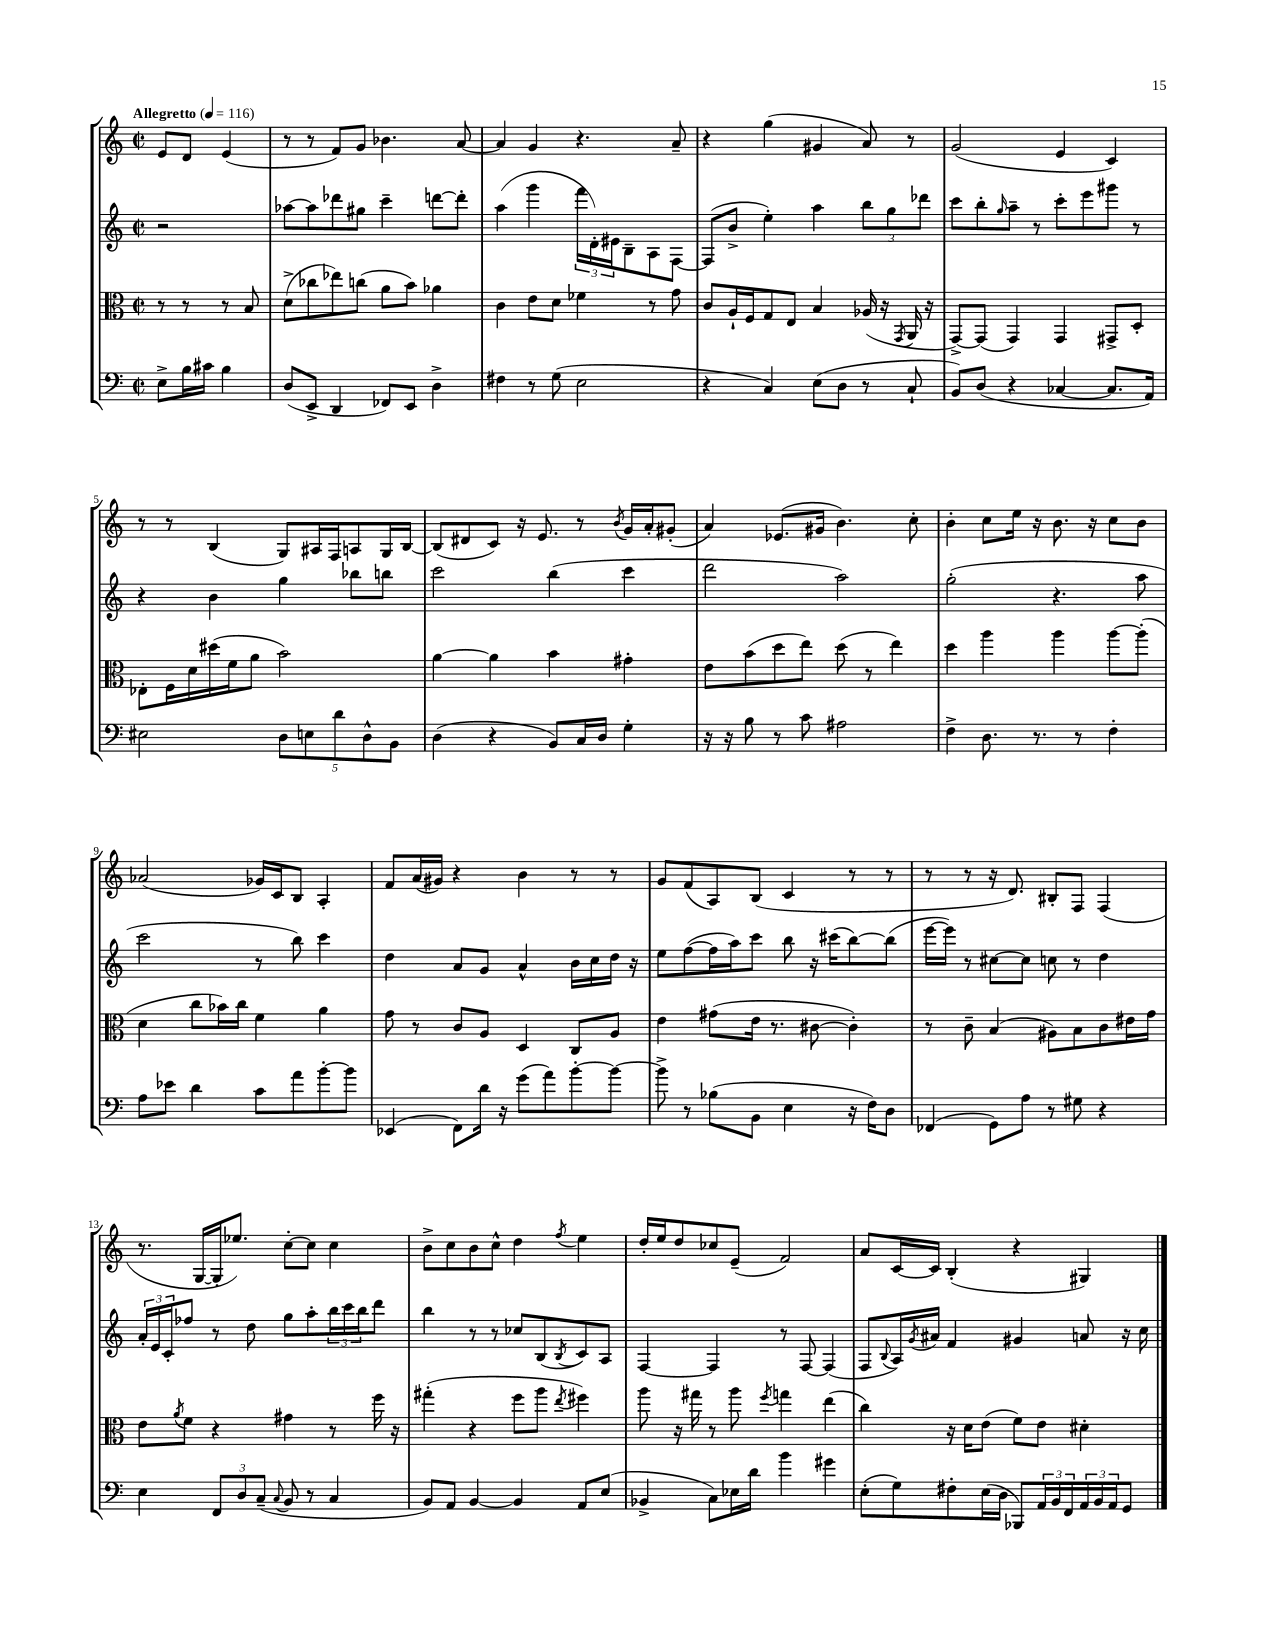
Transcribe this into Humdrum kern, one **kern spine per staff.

**kern	**kern	**kern	**kern
*staff4	*staff3	*staff2	*staff1
*clefF4	*clefC3	*clefG2	*clefG2
*k[]	*k[]	*k[]	*k[]
*M2/2	*M2/2	*M2/2	*M2/2
*met(c|)	*met(c|)	*met(c|)	*met(c|)
*MM116	*MM116	*MM116	*MM116
8E^	8r	2r	8e
16B	8r	.	8d
16c#	.	.	.
4B	8r	.	(4e
.	8B	.	.
=	=	=	=
(8D	(8d^	[8aa-	8r
8EE^	8cc-	8aa-]	8r
4DD	8ee-)	8ddd-	8f)
.	(8cc	8gg#	8g
8FF-)	8a	4ccc~	4.b-
8EE	8b)	.	.
4D^	4a-	[8ddd	.
.	.	8ddd']	[8a
=	=	=	=
4F#	4c	(4aa	4a]
8r	8e	4ggg	4g
(8G	8d	.	.
2E	4f-	24fff	4.r
.	.	24d')	.
.	.	24e#	.
.	.	8B~	.
.	8r	8A	.
.	8g	[8F	8a~
=	=	=	=
4r	8c	(8F]	4r
.	16A`	8b^	.
.	16F	.	.
4C)	8G	4ee')	(4gg
.	8E	.	.
(8E	4B	4aa	4g#
8D	.	.	.
8r	(16A-	12bb	8a)
.	16r	.	.
.	.	12gg	.
.	8qGG	.	.
8C`	16AA	.	8r
.	.	12ddd-	.
.	16r	.	.
=	=	=	=
8BB)	[8GG^)	8ccc	(2g
(8D	(8GG]	8bb'	.
.	.	16qqgg	.
4r	4GG)	8aa~	.
.	.	8r	.
[4C-	4GG	8ccc'	4e
.	.	8eee	.
8.C-]	8GG#^	8ggg#	4c)
.	8D'	8r	.
16AA)	.	.	.
=	=	=	=
2E#	8E-'	4r	8r
.	16F	.	8r
.	16d	.	.
.	(16dd#	4b	(4B
.	16f	.	.
.	8a	.	.
10D	2b)	4gg	8G)
10E	.	.	.
.	.	.	16A#
.	.	.	16F
10d	.	.	.
.	.	8bb-	8A
10D^^	.	.	.
.	.	8bb	16G
10BB	.	.	.
.	.	.	[16B
=	=	=	=
(4D	[4a	2ccc	(8B]
.	.	.	8d#
4r	4a]	.	8c)
.	.	.	16r
.	.	.	8.e
8BB)	4b	(4bb	.
16C	.	.	8r
16D	.	.	.
.	.	.	8qb
4G'	4g#'	4ccc	16g
.	.	.	16a'
.	.	.	(8g#'
=	=	=	=
16r	8e	2ddd	4a)
16r	.	.	.
8B	(8b	.	.
8r	8dd	.	(8.e-
8c	8ee)	.	.
.	.	.	16g#
2A#	(8dd	2aa)	4.b)
.	8r	.	.
.	4ee)	.	.
.	.	.	8cc'
=	=	=	=
4F^	4dd	(2gg'	4b'
8.D	4aa	.	8cc
.	.	.	16ee
8.r	.	.	16r
.	4aa	4.r	8.b
8r	.	.	.
.	.	.	16r
4F'	[8aa	.	8cc
.	(8aa']	8aa	8b
=	=	=	=
8A	4d	2ccc	(2a-
8e-	.	.	.
4d	8cc	.	.
.	16b-)	.	.
.	16cc	.	.
8c	4f	8r	16g-)
.	.	.	16c
8a	.	8bb)	8B
[8b'	4a	4ccc	4A'
8b]	.	.	.
=	=	=	=
(4EE-	8g	4dd	8f
.	8r	.	(16a
.	.	.	16g#)
8FF)	8c	8a	4r
16d	8A	8g	.
16r	.	.	.
(8g	4D	4a^^	4b
8a)	.	.	.
[8b'	8C	16b	8r
.	.	16cc	.
8b_	8A	16dd	8r
.	.	16r	.
=	=	=	=
8b^]	4e	8ee	8g
8r	.	([8ff	(8f
(8B-	(8g#	16ff]	8A)
.	.	16aa)	.
8BB	16e	8ccc	(8B
.	8.r	.	.
4E	.	8bb	4c
.	[8c#	16r	.
.	.	(16ccc#	.
16r	4c#'])	[8bb)	8r
16F)	.	.	.
8D	.	(8bb]	8r
=	=	=	=
(4FF-	8r	[16eee	8r
.	.	16eee])	.
.	8c~	8r	8r
8GG)	(4B	[8cc#	16r
.	.	.	8.d)
8A	.	8cc#]	.
8r	8A#)	8cc	8B#'
8G#	8B	8r	8F
4r	8c	4dd	(4F
.	16e#	.	.
.	16g	.	.
=	=	=	=
4E	8e	24a'	8.r
.	.	24e	.
.	.	24c'	.
.	8qa	.	.
.	8f	8ff-	.
.	.	.	[16G
12FF	4r	8r	16G']
.	.	.	8.ee-)
12D	.	.	.
.	.	8dd	.
(12C~	.	.	.
8qqC	.	.	.
8BB	4g#	8gg	[8cc'
8r	.	8aa'	8cc]
4C	8r	24bb	4cc
.	.	24ccc	.
.	.	24bb	.
.	16ff	8ddd	.
.	16r	.	.
=	=	=	=
8BB)	(4gg#'	4bb	8b^
8AA	.	.	8cc
[4BB	4r	8r	8b
.	.	8r	8cc^^
4BB]	8ff	8cc-	4dd
.	8aa	(8B	.
.	8qee	8qB	8qff
8AA	4ff#)	8c)	4ee
(8E	.	8A	.
=	=	=	=
4BB-^	8aa	[4F	16dd'
.	.	.	16ee
.	16r	.	8dd
.	16gg#	.	.
8C)	8r	4F]	8cc-
16E-	8aa	.	(8e~
16d	.	.	.
.	8qff	.	.
4b	4gg	8r	2f)
.	.	[8F	.
4g#	(4ee	(4F]	.
=	=	=	=
(8E'	4cc)	8F	8a
.	.	8qqB	.
8G)	.	16A)	[16c
.	.	8qg	.
.	.	16a#	16c]
8F#'	16r	4f	(4B'
.	16d	.	.
(16E	(8e	.	.
16D	.	.	.
8BBB-)	8f)	4g#	4r
24AA	8e	.	.
24BB	.	.	.
24FF	.	.	.
24AA	4d#'	8a	4G#)
24BB	.	.	.
24AA	.	.	.
8GG	.	16r	.
.	.	16cc	.
==	==	==	==
*-	*-	*-	*-
